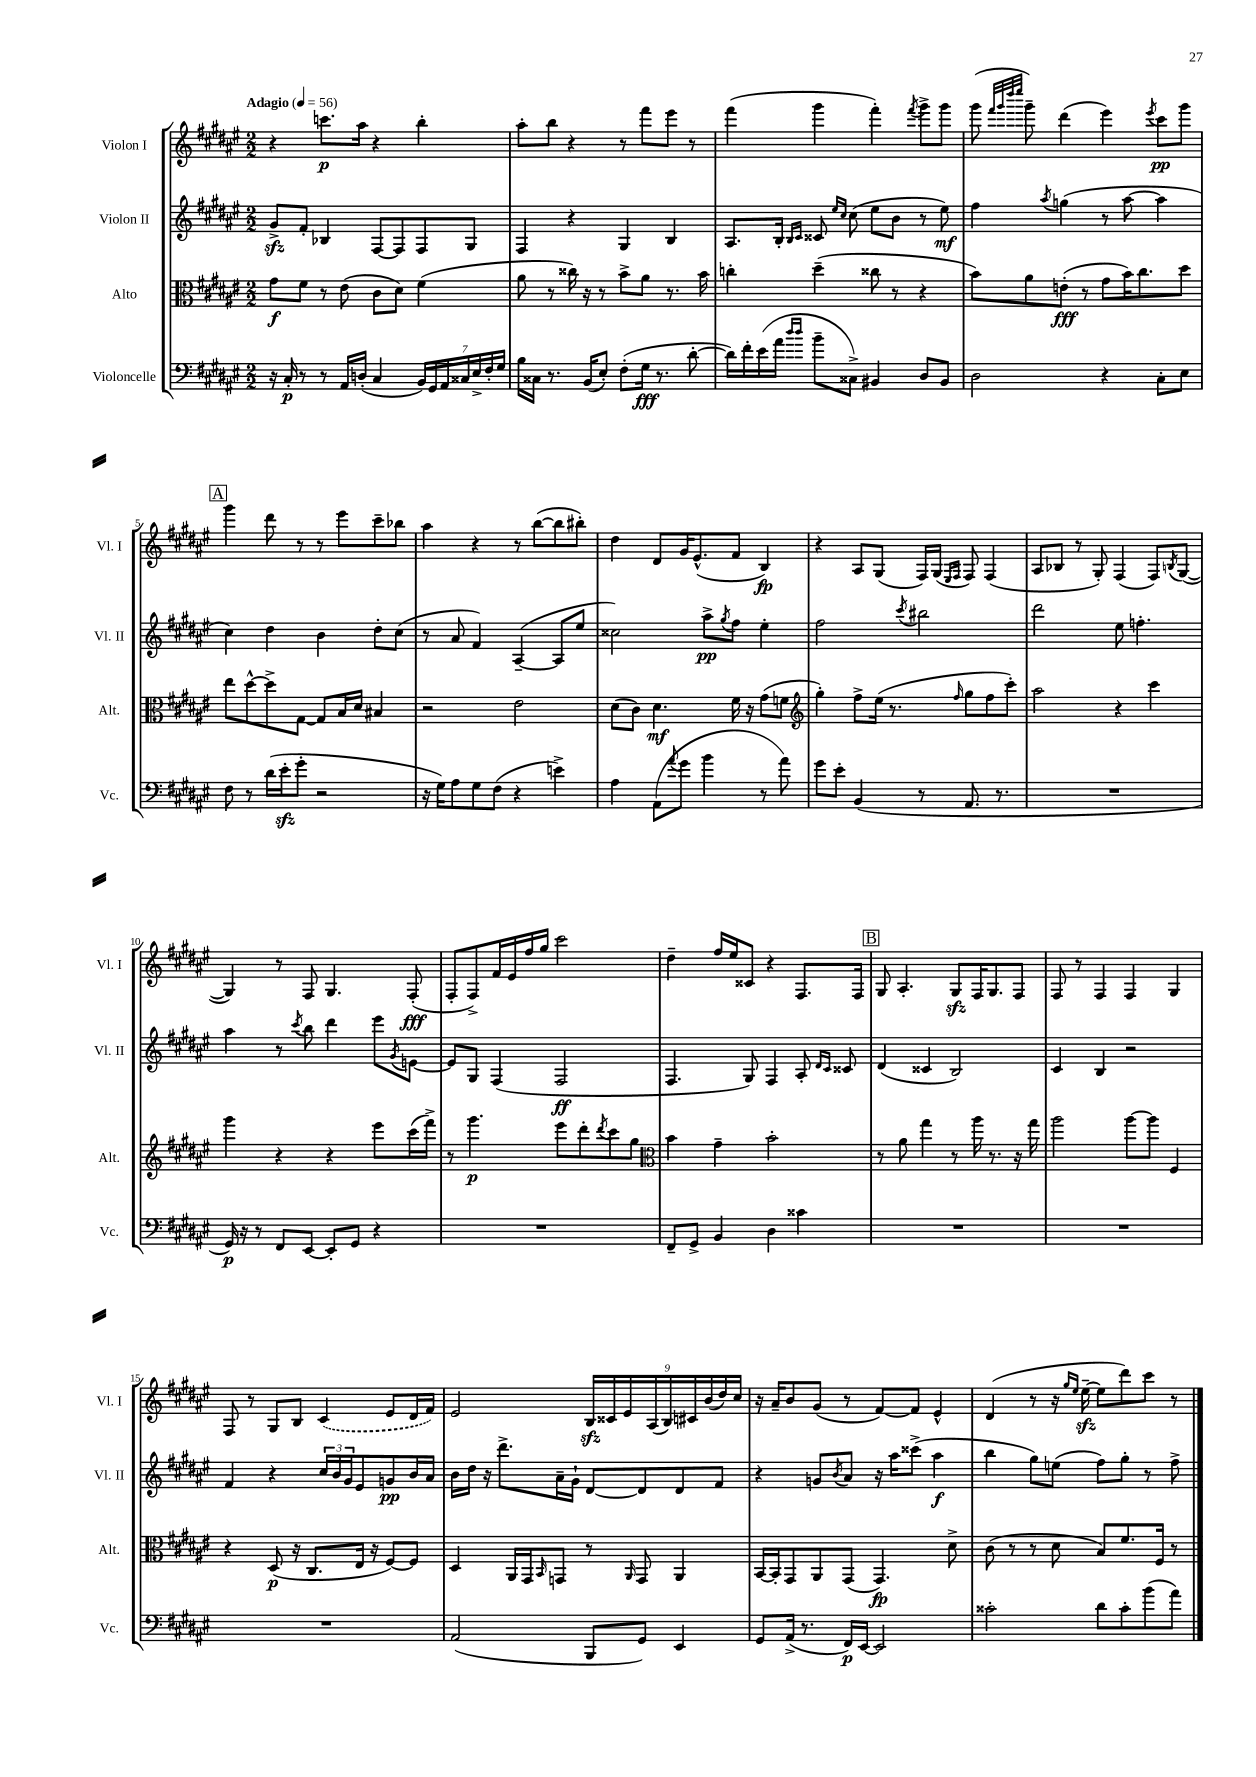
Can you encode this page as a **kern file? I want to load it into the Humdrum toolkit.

**kern	**dynam	**kern	**dynam	**kern	**dynam	**kern	**dynam
*part4	*part4	*part3	*part3	*part2	*part2	*part1	*part1
*staff4	*staff4	*staff3	*staff3	*staff2	*staff2	*staff1	*staff1
*I"Violoncelle	*	*I"Alto	*	*I"Violon II	*	*I"Violon I	*
*I'Vc.	*	*I'Alt.	*	*I'Vl. II	*	*I'Vl. I	*
*clefF4	*	*clefC3	*	*clefG2	*	*clefG2	*
*k[f#c#g#d#a#e#]	*	*k[f#c#g#d#a#e#]	*	*k[f#c#g#d#a#e#]	*	*k[f#c#g#d#a#e#]	*
*M2/2	*	*M2/2	*	*M2/2	*	*M2/2	*
*MM56	*	*MM56	*	*MM56	*	*MM56	*
=1	=1	=1	=1	=1	=1	=1	=1
!	!	!	!	!	!	!LO:TX:a:B:t=Adagio	!
16r	.	8g#\L	f	8g#zz^/L	.	4r	.
16C#'/	p	.	.	.	.	.	.
8r	.	8f#\J	.	8f#'/J	.	.	.
8r	.	8r	.	4B-X/	.	8.cccn\L	p
16AA#/LL	.	(8e#\	.	.	.	.	.
(16Dn'/JJ	.	.	.	.	.	16aa#\Jk	.
4C#/	.	8c#\L	.	[8F#/L	.	4r	.
.	.	8d#\J)	.	8F#/]	.	.	.
28BB/LL)	.	(4f#\	.	8F#/	.	4bb'\	.
28GG#/	.	.	.	.	.	.	.
28AA#/	.	.	.	.	.	.	.
28C##X/	.	.	.	.	.	.	.
.	.	.	.	8G#/J	.	.	.
28E#^/	.	.	.	.	.	.	.
28F#'/	.	.	.	.	.	.	.
28G#/JJ	.	.	.	.	.	.	.
=2	=2	=2	=2	=2	=2	=2	=2
16B\LL	.	8a#\	.	4F#/	.	8aa#'\L	.
16C##X\JJ	.	.	.	.	.	.	.
8.r	.	8r	.	.	.	8bb\J	.
.	.	16cc##X\)	.	4r	.	4r	.
(16BB/KL	.	16r	.	.	.	.	.
8E#'/J)	.	8r	.	.	.	.	.
(8F#'\L	.	8b^\L	.	4G#/	.	8r	.
16G#\Jk	fff	8a#\J	.	.	.	8fff#\L	.
8.r	.	.	.	.	.	.	.
.	.	8.r	.	4B/	.	8eee#\J	.
[8d#'\	.	.	.	.	.	8r	.
.	.	16b\	.	.	.	.	.
=3	=3	=3	=3	=3	=3	=3	=3
16d#\LL])	.	4ccn'\	.	8.A#/L	.	(4fff#\	.
16f#'\	.	.	.	.	.	.	.
(16e#\	.	.	.	.	.	.	.
16a#\JJ	.	.	.	16B'/Jk	.	.	.
16qqdd#/LL	.	.	.	16qqB/LL	.	.	.
16qqdd#/JJ	.	.	.	16qqc#/JJ	.	.	.
8b~\L	.	(4dd#~\	.	8c##X/	.	4ggg#\	.
.	.	.	.	16qqee#/LL	.	.	.
.	.	.	.	16qqcc#/JJ	.	.	.
8C##X^\J)	.	.	.	(8cc#\	.	.	.
4BB#X/	.	8cc##X\	.	8ee#\L	.	4fff#'\)	.
.	.	8r	.	8b\J	.	.	.
.	.	.	.	.	.	8qfff#/	.
8D#/L	.	4r	.	8r	.	8ggg#^\L	.
8BB#/J	.	.	.	8ee#\)	mf	8ggg#\J	.
=4	=4	=4	=4	=4	=4	=4	=4
2D#\	.	8b\L)	.	4ff#\	.	(8ggg#\	.
.	.	.	.	.	.	32qqfff#/LLL	.
.	.	.	.	.	.	32qqggg#/	.
.	.	.	.	.	.	32qqdddd#/	.
.	.	.	.	.	.	32qqeeee#/JJJ	.
.	.	8a#\	.	.	.	8ggg#~\)	.
.	.	.	.	8qaa#/	.	.	.
.	.	(8en'\J	fff	(4ggn\	.	(4ddd#\	.
.	.	8r	.	.	.	.	.
4r	.	8g#\L	.	8r	.	4eee#\)	.
.	.	16b\K)	.	[8aa#\	.	.	.
.	.	8.cc#\	.	.	.	.	.
.	.	.	.	.	.	8qeee#/	.
8C#'\L	.	.	.	4aa#\]	.	8ccc#\L	pp
8E#\J	.	8dd#\J	.	.	.	8ggg#\J	.
!!LO:LB:g=z
!!LO:REH:place=s1:t=A
=5	=5	=5	=5	=5	=5	=5	=5
8F#\	.	8ee#\L	.	4cc#\)	.	4ggg#\	.
8r	.	[8dd#^^\	.	.	.	.	.
(16d#\LL	.	8dd#^\]	.	4dd#\	.	8ddd#\	.
16e#zz'\J	.	.	.	.	.	.	.
8g#'\J	.	[8G#\J	.	.	.	8r	.
2r	.	8G#/L]	.	4b\	.	8r	.
.	.	16B/L	.	.	.	8eee#\L	.
.	.	16d#/JJ	.	.	.	.	.
.	.	4B#X/	.	8dd#'\L	.	8ccc#~\	.
.	.	.	.	(8cc#\J	.	8bb-X\J	.
=6	=6	=6	=6	=6	=6	=6	=6
16r	.	2r	.	8r	.	4aa#\	.
16G#\KL)	.	.	.	.	.	.	.
8A#\	.	.	.	8a#/	.	.	.
8G#\	.	.	.	4f#/)	.	4r	.
(8F#\J	.	.	.	.	.	.	.
4r	.	2e#\	.	([4A#~/	.	8r	.
.	.	.	.	.	.	([8bb\L	.
4en^\)	.	.	.	8A#/L]	.	8bb\]	.
.	.	.	.	8ee#/J	.	8bb#X'\J)	.
=7	=7	=7	=7	=7	=7	=7	=7
4A#\	.	(8d#\L	.	2cc##X\)	.	4dd#\	.
.	.	8c#\J)	.	.	.	.	.
(8AA#\L	.	4.d#\	mf	.	.	8d#/L	.
8qqa#/	.	.	.	.	.	.	.
8g#\J	.	.	.	.	.	16g#/K	.
.	.	.	.	.	.	(8.e#^^/	.
4b\	.	.	.	8aa#^\L	pp	.	.
.	.	.	.	8qgg#/	.	.	.
.	.	16f#\	.	8ff#\J	.	8f#/J	.
.	.	16r	.	.	.	.	.
8r	.	(8g#\L	.	4ee#'\	.	4B/)	fp
8a#\)	.	8fn\J	.	.	.	.	.
=8	=8	=8	=8	=8	=8	=8	=8
*	*	*clefG2	*	*	*	*	*
8g#\L	.	4gg#'\)	.	2ff#\	.	4r	.
8e#'\J	.	.	.	.	.	.	.
(4BB/	.	8ff#^\L	.	.	.	8A#/L	.
.	.	(16ee#\Jk	.	.	.	(8G#/J	.
.	.	8.r	.	.	.	.	.
.	.	.	.	8qccc#/	.	.	.
8r	.	.	.	2bb#X\	.	16F#/LL)	.
.	.	.	.	.	.	(16G#/JJ	.
.	.	.	.	.	.	16qqE#/LL	.
.	.	16qqff#/	.	.	.	16qqF#/JJ	.
8.AA#/	.	8gg#\L	.	.	.	8F#/)	.
.	.	8ff#\	.	.	.	(4F#/	.
8.r	.	.	.	.	.	.	.
.	.	8ccc#'\J)	.	.	.	.	.
=9	=9	=9	=9	=9	=9	=9	=9
1r	.	2aa#\	.	2ddd#\	.	8A#/L	.
.	.	.	.	.	.	8B-X/J	.
.	.	.	.	.	.	8r	.
.	.	.	.	.	.	8G#'/)	.
.	.	4r	.	8ee#\	.	(4F#/	.
.	.	.	.	4.ffn'\	.	.	.
.	.	4ccc#\	.	.	.	8F#/L)	.
.	.	.	.	.	.	8qBn/	.
.	.	.	.	.	.	([8G#/J	.
!!LO:LB:g=z
=10	=10	=10	=10	=10	=10	=10	=10
16GG#/)	p	4ggg#\	.	4aa#\	.	4G#/])	.
16r	.	.	.	.	.	.	.
8r	.	.	.	.	.	.	.
8FF#/L	.	4r	.	8r	.	8r	.
.	.	.	.	8qccc#/	.	.	.
[8EE#/J	.	.	.	8bb\	.	8F#/	.
8EE#'/L]	.	4r	.	4ddd#\	.	4.G#/	.
8GG#/J	.	.	.	.	.	.	.
4r	.	8eee#\L	.	8eee#\L	.	.	.
.	.	.	.	8qg#/	.	.	.
.	.	(16ccc#\L	.	[8en\J	.	(8F#'/	fff
.	.	16fff#^\JJ)	.	.	.	.	.
=11	=11	=11	=11	=11	=11	=11	=11
1r	.	8r	.	8e/L]	.	8F#'/L	.
.	.	4.ggg#\	p	8G#/J	.	8F#^/)	.
.	.	.	.	(4F#/	.	16f#/L	.
.	.	.	.	.	.	16e#/	.
.	.	.	.	.	.	16ff#/	.
.	.	.	.	.	.	16gg#/JJ	.
.	.	8eee#\L	.	2F#/	ff	2ccc#\	.
.	.	8ddd#'\	.	.	.	.	.
.	.	8qddd#/	.	.	.	.	.
.	.	8ccc#\	.	.	.	.	.
.	.	8gg#\J	.	.	.	.	.
=12	=12	=12	=12	=12	=12	=12	=12
*	*	*clefC3	*	*	*	*	*
8FF#~/L	.	4b\	.	4.F#/	.	4dd#~\	.
8GG#^/J	.	.	.	.	.	.	.
4BB/	.	4g#~\	.	.	.	16ff#/LL	.
.	.	.	.	.	.	16ee#/J	.
.	.	.	.	8G#/)	.	8c##X/J	.
4D#\	.	2b'\	.	4F#/	.	4r	.
4c##X\	.	.	.	8A#'/	.	8.F#/L	.
.	.	.	.	16qqd#/LL	.	.	.
.	.	.	.	16qqc#/JJ	.	.	.
.	.	.	.	8c##X/	.	.	.
.	.	.	.	.	.	16F#/Jk	.
!!LO:REH:place=s1:t=B
=13	=13	=13	=13	=13	=13	=13	=13
1r	.	8r	.	(4d#/	.	8G#/	.
.	.	8a#\	.	.	.	4.A#'/	.
.	.	4gg#\	.	4c##X/	.	.	.
.	.	8r	.	2B/)	.	8G#zz/L	.
.	.	16aa#\	.	.	.	16F#/K	.
.	.	8.r	.	.	.	8.G#/	.
.	.	16r	.	.	.	8F#/J	.
.	.	16gg#\	.	.	.	.	.
=14	=14	=14	=14	=14	=14	=14	=14
1r	.	2aa#\	.	4c#/	.	8F#/	.
.	.	.	.	.	.	8r	.
.	.	.	.	4B/	.	4F#/	.
.	.	[8aa#\L	.	2r	.	4F#/	.
.	.	8aa#\J]	.	.	.	.	.
.	.	4F#/	.	.	.	4G#/	.
!!LO:LB:g=z
=15	=15	=15	=15	=15	=15	=15	=15
1r	.	4r	.	4f#/	.	8F#/	.
.	.	.	.	.	.	8r	.
.	.	(8D#/	p	4r	.	8G#/L	.
.	.	16r	.	.	.	8B/J	.
.	.	8.C#/L	.	.	.	.	.
.	.	.	.	24cc#/LL	.	(4c#/	.
.	.	.	.	24b/	.	.	.
.	.	.	.	24g#/J	.	.	.
.	.	16E#/Jk	.	8e#/	.	.	.
.	.	16r	.	.	.	.	.
.	.	[8F#/L)	.	8gn/	pp	8e#/L	.
.	.	8F#/J]	.	16b/L	.	16d#/L	.
.	.	.	.	16a#/JJ	.	16f#/JJ)	.
=16	=16	=16	=16	=16	=16	=16	=16
(2AA#/	.	4D#/	.	16b\LL	.	2e#/	.
.	.	.	.	16dd#\JJ	.	.	.
.	.	.	.	16r	.	.	.
.	.	.	.	8.ddd#^\L	.	.	.
.	.	16AA#/LL	.	.	.	.	.
.	.	16GG#/J	.	.	.	.	.
.	.	16qqBB/	.	.	.	.	.
.	.	8GGn/J	.	16a#~\L	.	.	.
.	.	.	.	16g#`\JJ	.	.	.
8BBB/L	.	8r	.	[8d#/L	.	18Bzz/LL	.
.	.	.	.	.	.	18c##X/	.
.	.	.	.	.	.	18e#/	.
.	.	16qqAA#/	.	.	.	.	.
8GG#/J)	.	8GG/	.	8d#/]	.	.	.
.	.	.	.	.	.	(18A#/	.
.	.	.	.	.	.	18B/)	.
4EE#/	.	4AA#/	.	8d#/	.	.	.
.	.	.	.	.	.	18c#X/	.
.	.	.	.	.	.	(18b/	.
.	.	.	.	8f#/J	.	.	.
.	.	.	.	.	.	18dd#/)	.
.	.	.	.	.	.	18cc#/JJ	.
=17	=17	=17	=17	=17	=17	=17	=17
8GG#/L	.	[16BB/LL	.	4r	.	16r	.
.	.	16BB'/J]	.	.	.	16a#~/KL	.
(16AA#^/Jk	.	8GG#/	.	.	.	8b/	.
8.r	.	.	.	.	.	.	.
.	.	8AA#/	.	8gn/L	.	(8g#/J	.
.	.	.	.	8qb/	.	.	.
16FF#/LL)	p	(8GG#/J	.	8a#/J	.	8r	.
[16EE#/JJ	.	.	.	.	.	.	.
2EE#/]	.	4.GG#/)	fp	16r	.	[8f#/L)	.
.	.	.	.	16aa#\KL	.	.	.
.	.	.	.	(8ccc##X^\J	.	8f#/J]	.
.	.	.	.	4aa#\	f	4e#^^/	.
.	.	8d#^\	.	.	.	.	.
=18	=18	=18	=18	=18	=18	=18	=18
2c##X'\	.	(8c#\	.	4bb\	.	(4d#/	.
.	.	8r	.	.	.	.	.
.	.	8r	.	8gg#\L)	.	8r	.
.	.	8d#\	.	(8een\J	.	16r	.
.	.	.	.	.	.	16qqgg#/LL	.
.	.	.	.	.	.	16qqee#/JJ	.
.	.	.	.	.	.	[16ee#zz~\	.
8d#\L	.	8B/L)	.	8ff#\L)	.	8ee#\L]	.
8c##'\	.	8.f#/	.	8gg#'\J	.	8ddd#\)	.
(8b\	.	.	.	8r	.	8ccc#\J	.
.	.	16F#/Jk	.	.	.	.	.
8a#\J)	.	8r	.	8ff#^\	.	8r	.
==	==	==	==	==	==	==	==
*-	*-	*-	*-	*-	*-	*-	*-
